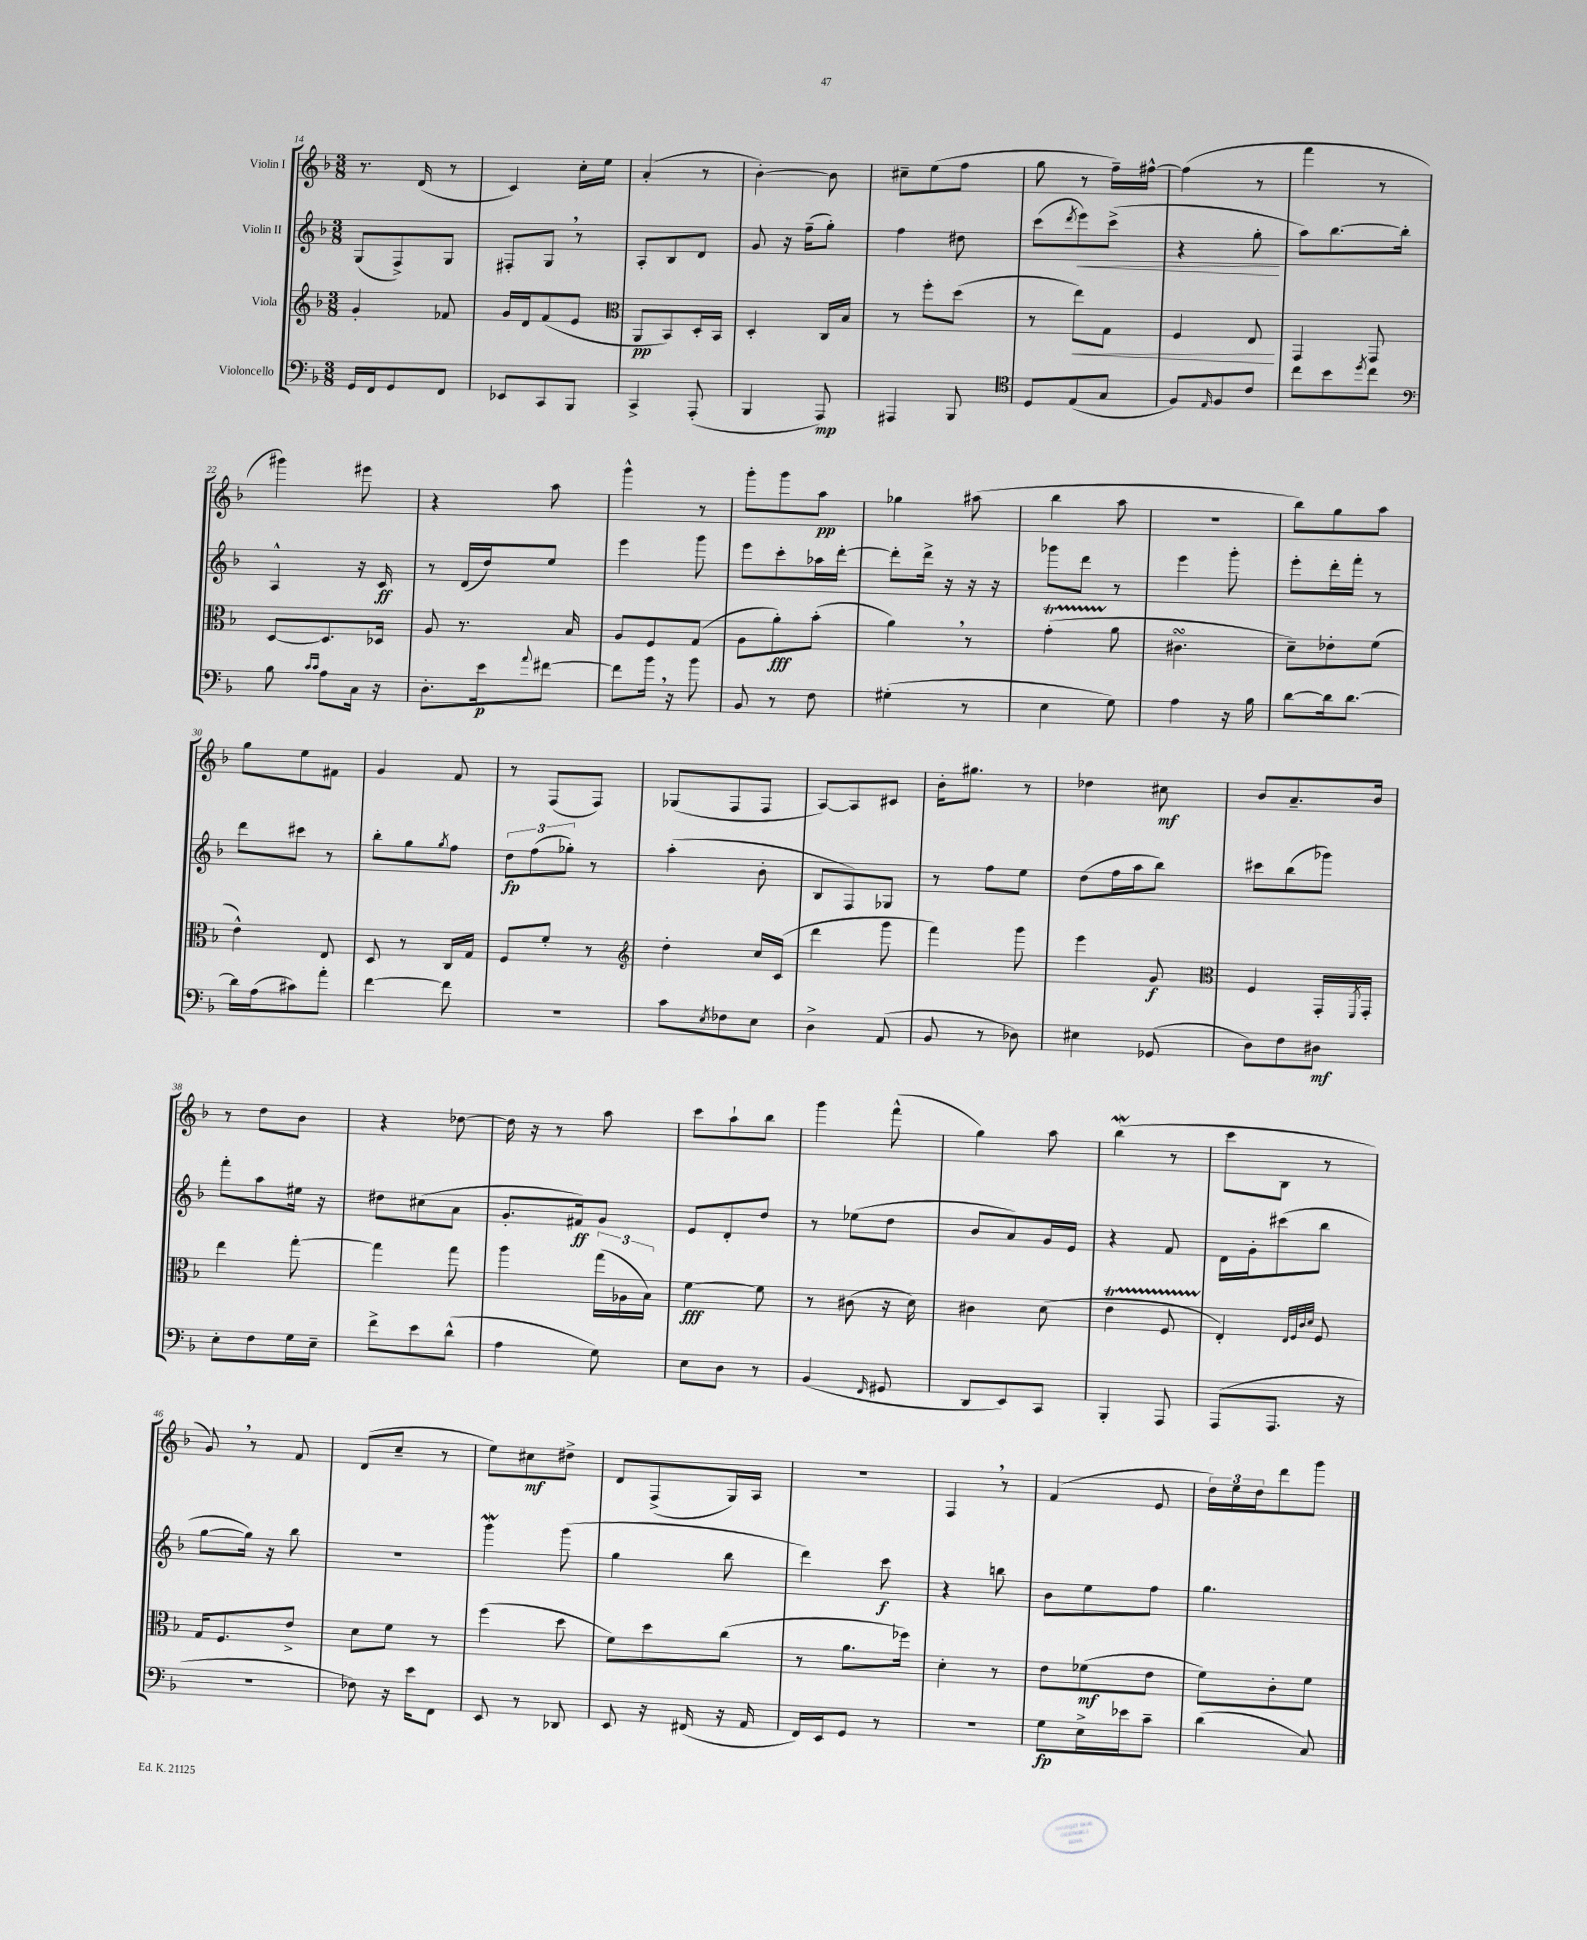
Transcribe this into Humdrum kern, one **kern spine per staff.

**kern	**kern	**kern	**kern
*staff4	*staff3	*staff2	*staff1
*clefF4	*clefG2	*clefG2	*clefG2
*k[b-]	*k[b-]	*k[b-]	*k[b-]
*M3/8	*M3/8	*M3/8	*M3/8
16GG/LL	4g'/	(8G/L	8.r
16FF/J	.	.	.
8GG/	.	8F^/)	.
.	.	.	(16d/
8FF/J	8f-/	8G/J	8r
=	=	=	=
8EE-/L	16g/LL	8F#'/L	4c/)
.	16d/J	.	.
8CC/	(8f/	8G/J	.
8BBB-/J	8e/J	8r	16cc'\LL
.	.	.	16ee\JJ
=	=	=	=
*	*clefC3	*	*
4CC^/	8AA/L	8A'/L	(4a'/
.	8BB-/)	8B-/	.
(8AAA'/	16D'/L	8d/J	8r
.	16BB-/JJ	.	.
=	=	=	=
4BBB-/	4D'/	8g/	[4b-'\)
.	.	16r	.
.	.	(16ff~\LK	.
8AAA/)	16C/LL	8gg'\J)	8b-\]
.	16B-/JJ	.	.
=	=	=	=
4AAA#/	8r	4ff\	8cc#~\L
.	8ff'\L	.	(8ee\
8BBB-/	(8dd\J	8dd#\	8ff\J
=	=	=	=
*clefC4	*	*	*
8D/L	8r	(8ccc\L	8gg\
.	.	8qddd/	.
(8E/	8ee\L)	8eee\)	8r
8G/J	8G\J	(8ccc^\J	16ff~\LL)
.	.	.	[16ff#^^\JJ
=	=	=	=
8F/L)	4F/	4r	(4ff#\]
16qqE/	.	.	.
8F/	.	.	.
8c/J	8E/	8gg'\	8r
=	=	=	=
8cc\L	4GG/	8aa\L)	4fff\
8b-\	.	[8.bb-\	.
8qdd/	.	.	.
8cc\J	8GG/	.	8r
.	.	16bb-'\]Jk	.
=	=	=	=
*clefF4	*	*	*
8B-\	[8D/L	4A^^/	4ggg#\)
16qqc/LL	.	.	.
16qqc/JJ	.	.	.
8A\L	8.D/]	.	.
16C\Jk	.	16r	8eee#\
16r	16D-/Jk	16c/	.
=	=	=	=
8.D'\L	8A/	8r	4r
.	8.r	(16d/LL	.
16e\k	.	16dd/J)	.
8qqa/	.	.	.
[8f#\J	.	8ee/J	8aa\
.	16B-/	.	.
=	=	=	=
8f#\]L	8A/L	4eee\	4ggg^^\
16b-\Jk	8F/	.	.
16r	.	.	.
8b-\	(8G/J	8ggg\	8r
=	=	=	=
8BB-/	8A\L	8eee\L	8ggg'\L
8r	8a'\)	8ccc'\	8ggg\
8F\	(8b-'\J	16aa-\L	8aa\J
.	.	[16ddd'\JJ	.
=	=	=	=
(4G#'\	4a\)	8ddd'\]L	4gg-\
.	.	16ddd^\Jk	.
.	.	16r	.
8r	8r	16r	(8aa#\
.	.	16r	.
=	=	=	=
4E\	(4g'\	8ggg-\L	4bb-\
.	.	8ddd\J	.
8G\)	8a\	8r	8aa\
=	=	=	=
4A\	4.c#\	4eee\	4.r
16r	.	8ggg'\	.
16B-\	.	.	.
=	=	=	=
[8d\L	8d~\L)	8eee'\L	8bb-\L)
16d\]k	8e-'\	16ddd'\L	8gg\
[8.d\J	.	16fff'\JJ	.
.	(8f\J	8r	8aa\J
=	=	=	=
16d\]LL	4e^^\)	8ddd\L	8gg\L
(16A\J	.	.	.
8c#\)	.	8ccc#\J	8ee\
8a'\J	8E/	8r	8f#\J
=	=	=	=
[4f\	8D/	8bb-'\L	4g/
.	8r	8gg\	.
.	.	8qgg/	.
8f\]	16C/LL	8ff\J	8f/
.	16G/JJ	.	.
=	=	=	=
4.r	8F/L	12dd\L	8r
.	.	(12ff\	.
.	8f'/J	.	(8F/L
.	.	12gg-'\J)	.
.	8r	8r	8F/J)
=	=	=	=
*	*clefG2	*	*
8c\L	4dd'\	(4aa'\	(8G-/L
8qE/	.	.	.
8F-\	.	.	8F/
8E\J	16cc/LL	8b-'\	8F/J
.	(16c/JJ	.	.
=	=	=	=
4D^\	4ddd\	8B-/L	[8A/L)
.	.	8F/)	8A/]
(8AA/	8ggg\	8G-/J	8c#/J
=	=	=	=
8BB-/	4fff\)	8r	16b-'\LK
.	.	.	8.gg#\J
8r	.	8ff\L	.
8D-\)	8ggg\	8ee\J	8r
=	=	=	=
4E#\	4eee\	(8dd\L	4dd-\
.	.	16ff\L	.
.	.	16aa\J	.
(8GG-/	8g/	8bb-\J)	8cc#\
=	=	=	=
*	*clefC3	*	*
8D\L)	4F/	8ccc#\L	8b-/L
8F\	.	(8bb-\	8.a~/
8D#\J	16GG'/LL	8ggg-\J)	.
.	8qFF/	.	.
.	16GG'/JJ	.	16b-/Jk
=	=	=	=
8E'\L	4ee\	8fff'\L	8r
8F\	.	8aa\	8dd\L
16G\L	[8gg'\	16ee#\Jk	8b-\J
16E~\JJ	.	16r	.
=	=	=	=
8f^\L	4gg\]	8dd#\L	4r
8e\	.	(8cc#\	.
(8d^^\J	8gg\	8a\J	[8dd-\
=	=	=	=
4A\	4aa\	8.g'/L	16dd-\]
.	.	.	16r
.	.	.	8r
.	.	16f#/k)	.
8G\)	(24gg\LL	8g/J	8aa\
.	24A-\	.	.
.	24B-\JJ)	.	.
=	=	=	=
8E\L	[4f\	8e/L	8ccc\L
8D\J	.	8d'/	8aa`\
8r	8f\]	8dd/J	8bb-\J
=	=	=	=
(4BB-/	8r	8r	4ggg\
.	(8c#\	(8ee-\L	.
16qqFF/	.	.	.
8GG#/	16r	8dd\J	(8fff^^\
.	16d\)	.	.
=	=	=	=
8DD/L	4c#\	8b-/L	4gg\)
8EE/)	.	8a/)	.
8CC/J	(8d\	16g/L	8aa\
.	.	16e/JJ	.
=	=	=	=
4BBB-'/	4e\	4r	(4bb-\
8AAA/	8F/	8f/	8r
=	=	=	=
(8AAA/L	4E'/)	16d\LL	8ccc\L
.	.	16g'\J	.
8.AAA/J	.	(8ccc#\	8B-\J
.	32qqE/LLL	.	.
.	32qqF/	.	.
.	32qqc/	.	.
.	32qqd/JJJ	.	.
.	8F/	8bb-\J	8r
16r	.	.	.
=	=	=	=
4.r	16G/LK	[8gg\L	8g/)
.	8.F/	.	.
.	.	16gg\]Jk)	8r
.	.	16r	.
.	8e^/J	8bb-\	8f/
=	=	=	=
8F-\)	8d\L	4.r	(8d/L
16r	8f\J	.	8cc~/J
16e\LK	.	.	.
8FF\J	8r	.	8r
=	=	=	=
8EE/	(4ff\	4ggg\	8ee\L)
8r	.	.	8cc#\
8DD-/	8dd\	(8ggg\	8dd#^\J
=	=	=	=
8EE/	8f\L)	4gg\	8d/L
16r	8dd\	.	(8F^/
(16FF#/	.	.	.
16r	(8cc\J	8bb-\	16G/L)
16AA/	.	.	16A/JJ
=	=	=	=
16FF/LL)	8r	4ddd\)	4.r
16EE/J	.	.	.
8GG/J	8.a\L	.	.
8r	.	8ccc\	.
.	16ff-\Jk)	.	.
=	=	=	=
4.r	4d'\	4r	4F/
.	8r	8bb\	8r
=	=	=	=
8G\L	8e\L	8b-\L	(4f/
16E^\L	(8f-\	8ee\	.
16e-\J	.	.	.
8c~\J	8e\J	8ff\J	8e/
=	=	=	=
(4d\	8f\L)	4.gg\	24dd\LL)
.	.	.	24ee\
.	.	.	24dd\J
.	8c'\	.	8ddd\
8C/)	8f\J	.	8ggg\J
==	==	==	==
*-	*-	*-	*-
